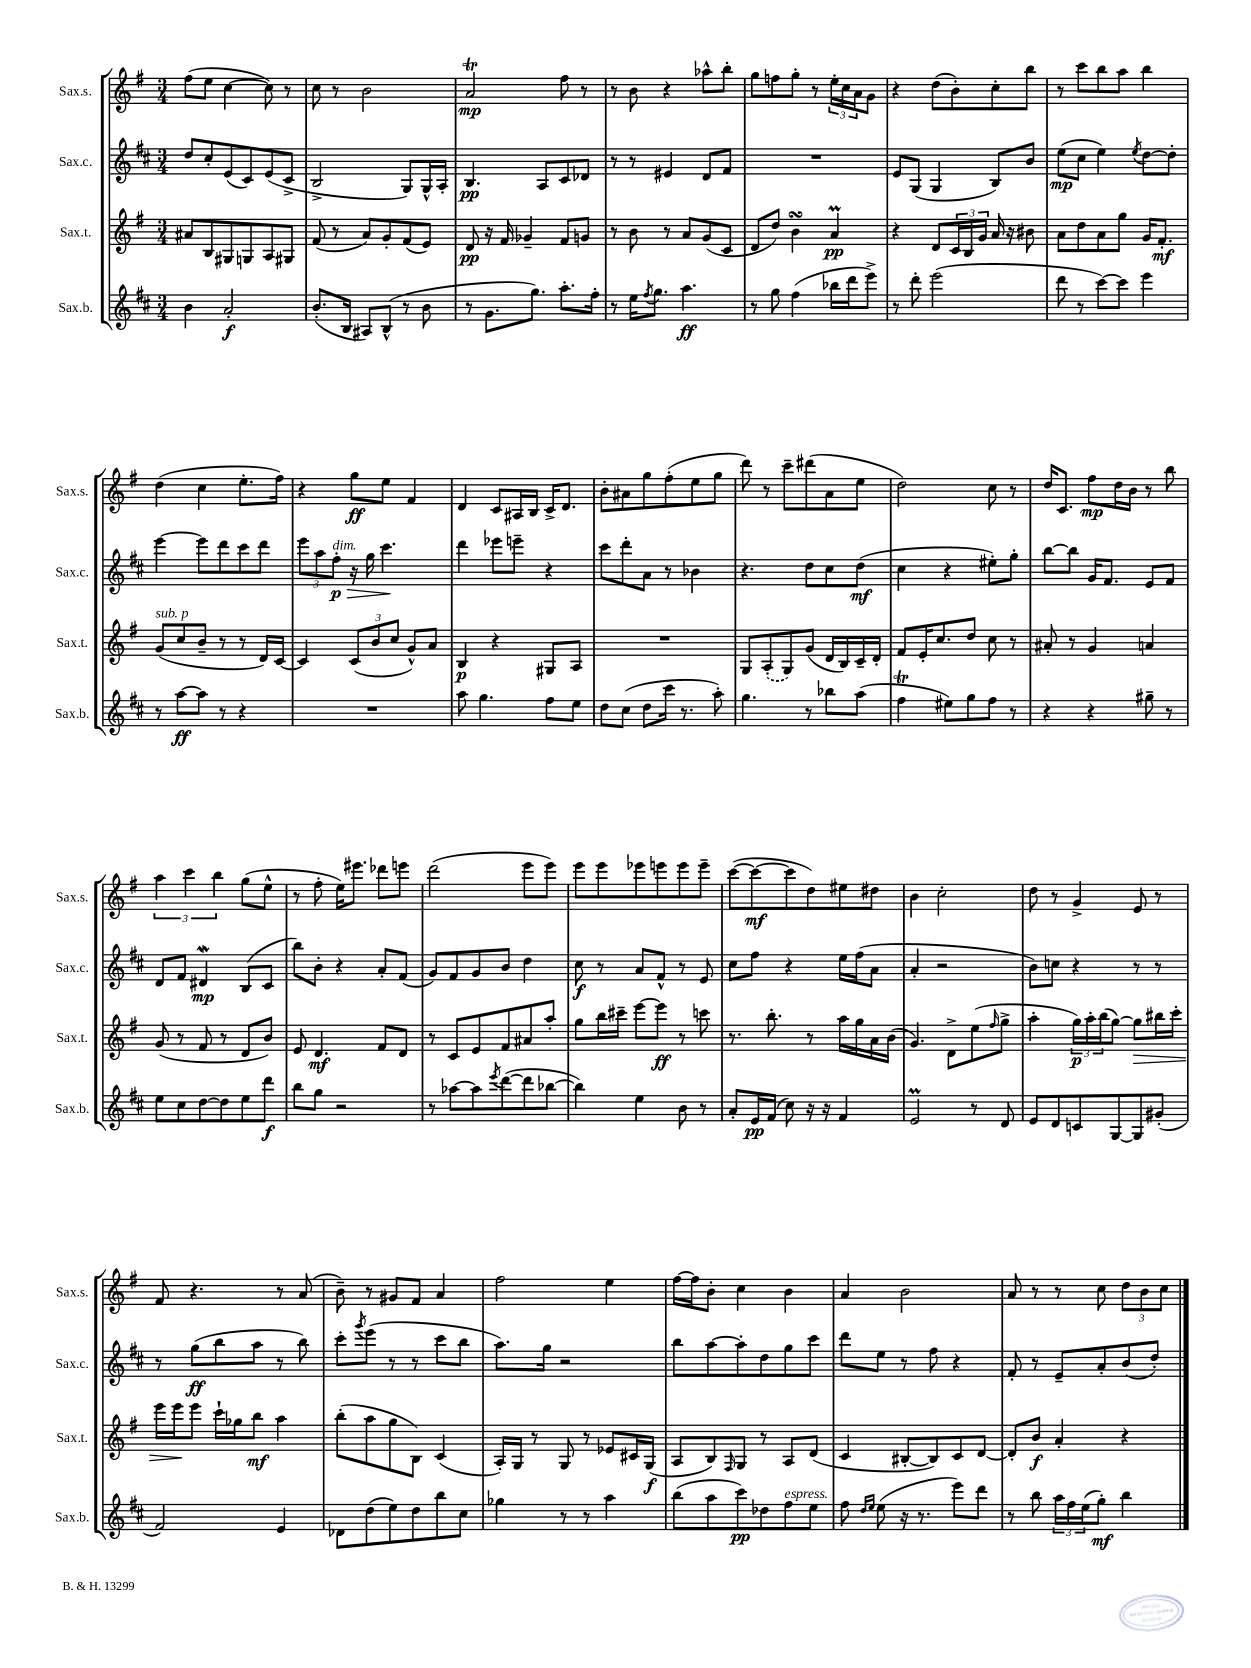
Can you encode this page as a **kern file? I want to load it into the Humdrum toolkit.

**kern	**kern	**kern	**kern
*staff4	*staff3	*staff2	*staff1
*clefG2	*clefG2	*clefG2	*clefG2
*k[f#c#]	*k[f#]	*k[f#c#]	*k[f#]
*M3/4	*M3/4	*M3/4	*M3/4
4b	8a#	8dd	(8ff#
.	8B	8cc#'	8ee
2a'	8G#	(8e	[4cc
.	8G	8c#)	.
.	8A	(8e	8cc])
.	8G#	8c#^	8r
=	=	=	=
(8.b'	(8f#	2B^	8cc
.	8r	.	8r
16B	.	.	.
8A#)	8a)	.	2b
(8B^^	8g'	.	.
8r	(8f#	8G)	.
8b	8e)	16G^^	.
.	.	16A'	.
=	=	=	=
8r	8d	4.B	2a
8.g	16r	.	.
.	16f#	.	.
.	4g-~	.	.
8.gg)	.	.	.
.	.	8A	.
8.aa'	8f#	8c#	8ff#
.	8g	8d-	8r
16ff#'	.	.	.
=	=	=	=
8r	8r	8r	8r
16ee	8b	8r	8b
8qff#	.	.	.
8.gg	.	.	.
.	8r	4e#	4r
4.aa	8a	.	.
.	(8g	8d	8aa-^^
.	8c	8f#	8bb'
=	=	=	=
8r	8d	2.r	8gg
8gg	8dd)	.	8ff
(4ff#	4b	.	8gg'
.	.	.	8r
16bb-	4a	.	24ee'
.	.	.	24cc
16ddd	.	.	.
.	.	.	24a
8eee^)	.	.	8g
=	=	=	=
8r	4r	8e	4r
8ddd'	.	(8G	.
(2eee	8d	4G	(8dd
.	24c	.	8b')
.	24B	.	.
.	24g	.	.
.	16a	8B)	8cc'
.	16r	.	.
.	8b#	8b	8bb
=	=	=	=
8ddd	8a	(8ee	8r
8r	8dd	8cc#	8ccc
[8ccc#)	8a	4ee)	8bb
8ccc#]	8gg	.	8aa
.	.	8qee	.
4eee	16g	[8dd	4bb
.	8.f#'	.	.
.	.	8dd']	.
=	=	=	=
8r	(8g	[4eee	(4dd
[8aa	8cc	.	.
8aa]	8b~	8eee]	4cc
8r	8r	8ddd	.
4r	8r	8ccc#	8.ee'
.	16d)	8ddd	.
.	[16c	.	16ff#)
=	=	=	=
2.r	4c]	12eee	4r
.	.	12aa	.
.	.	12ff#'	.
.	(12c	16r	8gg
.	.	16gg	.
.	12b	.	.
.	.	4.ccc#	8ee
.	12cc	.	.
.	8g^^)	.	4f#
.	8a	.	.
=	=	=	=
8aa	4B	4ddd	4d
4.gg	.	.	.
.	4r	8eee-	8c
.	.	8eee~	16A#
.	.	.	16B
8ff#	8G#	4r	16c^
.	.	.	8.d
8ee	8A	.	.
=	=	=	=
8dd	2.r	8ccc#	8b'
(8cc#	.	8ddd'	8a#
8dd	.	8a	8gg
16ccc#	.	8r	(8ff#'
8.r	.	.	.
.	.	4b-	8ee
8aa')	.	.	8gg
=	=	=	=
4.gg	8G	4.r	8ddd)
.	(8A'	.	8r
.	8G)	.	8ccc~
8r	(8g	8dd	(8ddd#
8bb-	16d	8cc#	8a
.	16B)	.	.
(8aa	16c~	(8dd	8ee
.	16d'	.	.
=	=	=	=
4ff#	8f#	4cc#	2dd)
.	16e'	.	.
.	8.cc	.	.
8ee#)	.	4r	.
8gg	8dd	.	.
8ff#	8cc	8ee#')	8cc
8r	8r	8gg'	8r
=	=	=	=
4r	8a#'	[8bb	16dd
.	.	.	8.c
.	8r	8bb]	.
4r	4g	16g	8ff#
.	.	8.f#	.
.	.	.	16dd
.	.	.	16b
8gg#~	4a	8e	8r
8r	.	8f#	8bb
=	=	=	=
8ee	(8g	8d	6aa
8cc#	8r	8f#	.
.	.	.	6ccc
[8dd	8f#	4d#	.
.	.	.	6bb
8dd]	8r	.	.
8ee	8d	(8B	(8gg
8ddd	8b)	8c#	8ee^^
=	=	=	=
8bb	8e	8bb)	8r
8gg	4.d	8b'	8ff#'
2r	.	4r	16ee)
.	.	.	8.eee#
.	8f#	8a'	8ddd-
.	8d	(8f#	8eee
=	=	=	=
8r	8r	8g)	(2ddd
[8aa-	8c	8f#	.
8aa-]	8e	8g	.
8qeee	.	.	.
([8ddd	8f#	8b	.
8ddd]	8a#	4dd	8eee
[8bb-	8aa'	.	8eee)
=	=	=	=
4bb-])	8gg	8cc#	8eee
.	16bb	8r	8eee
.	16ccc#~	.	.
4ee	[8eee	8a	8eee-
.	8eee]	8f#^^	8eee
8b	8r	8r	8eee
8r	8ccc	8e	8eee~
=	=	=	=
8a'	8.r	8cc#	([8ccc
16e	.	8ff#	8ccc_
(16f#	8.bb'	.	.
8cc#)	.	4r	8ccc]
16r	8r	.	8dd)
16r	.	.	.
4f#	16aa	16ee	8ee#
.	16gg	(16ff#	.
.	16a	8a	8dd#
.	(16b	.	.
=	=	=	=
2e	4.g)	4a'	4b
.	.	2r	2cc'
.	8d^	.	.
8r	(8ee	.	.
.	16qqff#	.	.
8d	8gg^	.	.
=	=	=	=
8e	4aa'	8b)	8dd
8d	.	8cc	8r
8c	24gg)	4r	4g^
.	24aa'	.	.
.	(24bb	.	.
[8G	[8gg)	.	.
8G]	8gg]	8r	8e
(8g#'	16bb#	8r	8r
.	16ccc'	.	.
=	=	=	=
2f#)	16eee	8r	8f#
.	16eee	.	.
.	8eee	(8gg	4.r
.	16ccc`	8bb	.
.	16gg-	.	.
.	8bb	8aa	.
4e	4aa	8r	8r
.	.	8bb)	(8a
=	=	=	=
8d-	(8bb'	8ccc#'	8b~)
.	.	8qggg	.
(8dd	8aa	(8eee	8r
8ee)	8gg	8r	8g#
8dd	8B)	8r	8f#
8bb	(4c	8ccc#	4a
8cc#	.	8bb	.
=	=	=	=
4gg-	16A')	8.aa)	2ff#
.	16G	.	.
.	8r	.	.
.	.	16gg	.
8r	8G	2r	.
8r	8r	.	.
4aa	8e-	.	4ee
.	16c#	.	.
.	(16G	.	.
=	=	=	=
(8bb	8A	8bb	[16ff#
.	.	.	16ff#]
8aa	8B)	[8aa	8b'
.	16qqF#	.	.
8ccc#)	8G	8aa']	4cc
8dd-	8r	8dd	.
8ff#	8A	8gg	4b
8ee	(8d	8ccc#	.
=	=	=	=
8ff#	4c	8ddd	4a
16qqdd	.	.	.
16qqee	.	.	.
(8ee	.	8ee	.
16r	[8B#'	8r	2b
8.r	.	.	.
.	8B#])	8ff#	.
8eee)	8c	4r	.
8ddd	[8d	.	.
=	=	=	=
8r	8d']	8f#'	8a
8bb	8b	8r	8r
24aa	4a'	8e~	8r
24ff#	.	.	.
(24ee	.	.	.
8gg')	.	8a'	8cc
4bb	4r	(8b	12dd
.	.	.	12b
.	.	8dd')	.
.	.	.	12cc
==	==	==	==
*-	*-	*-	*-
